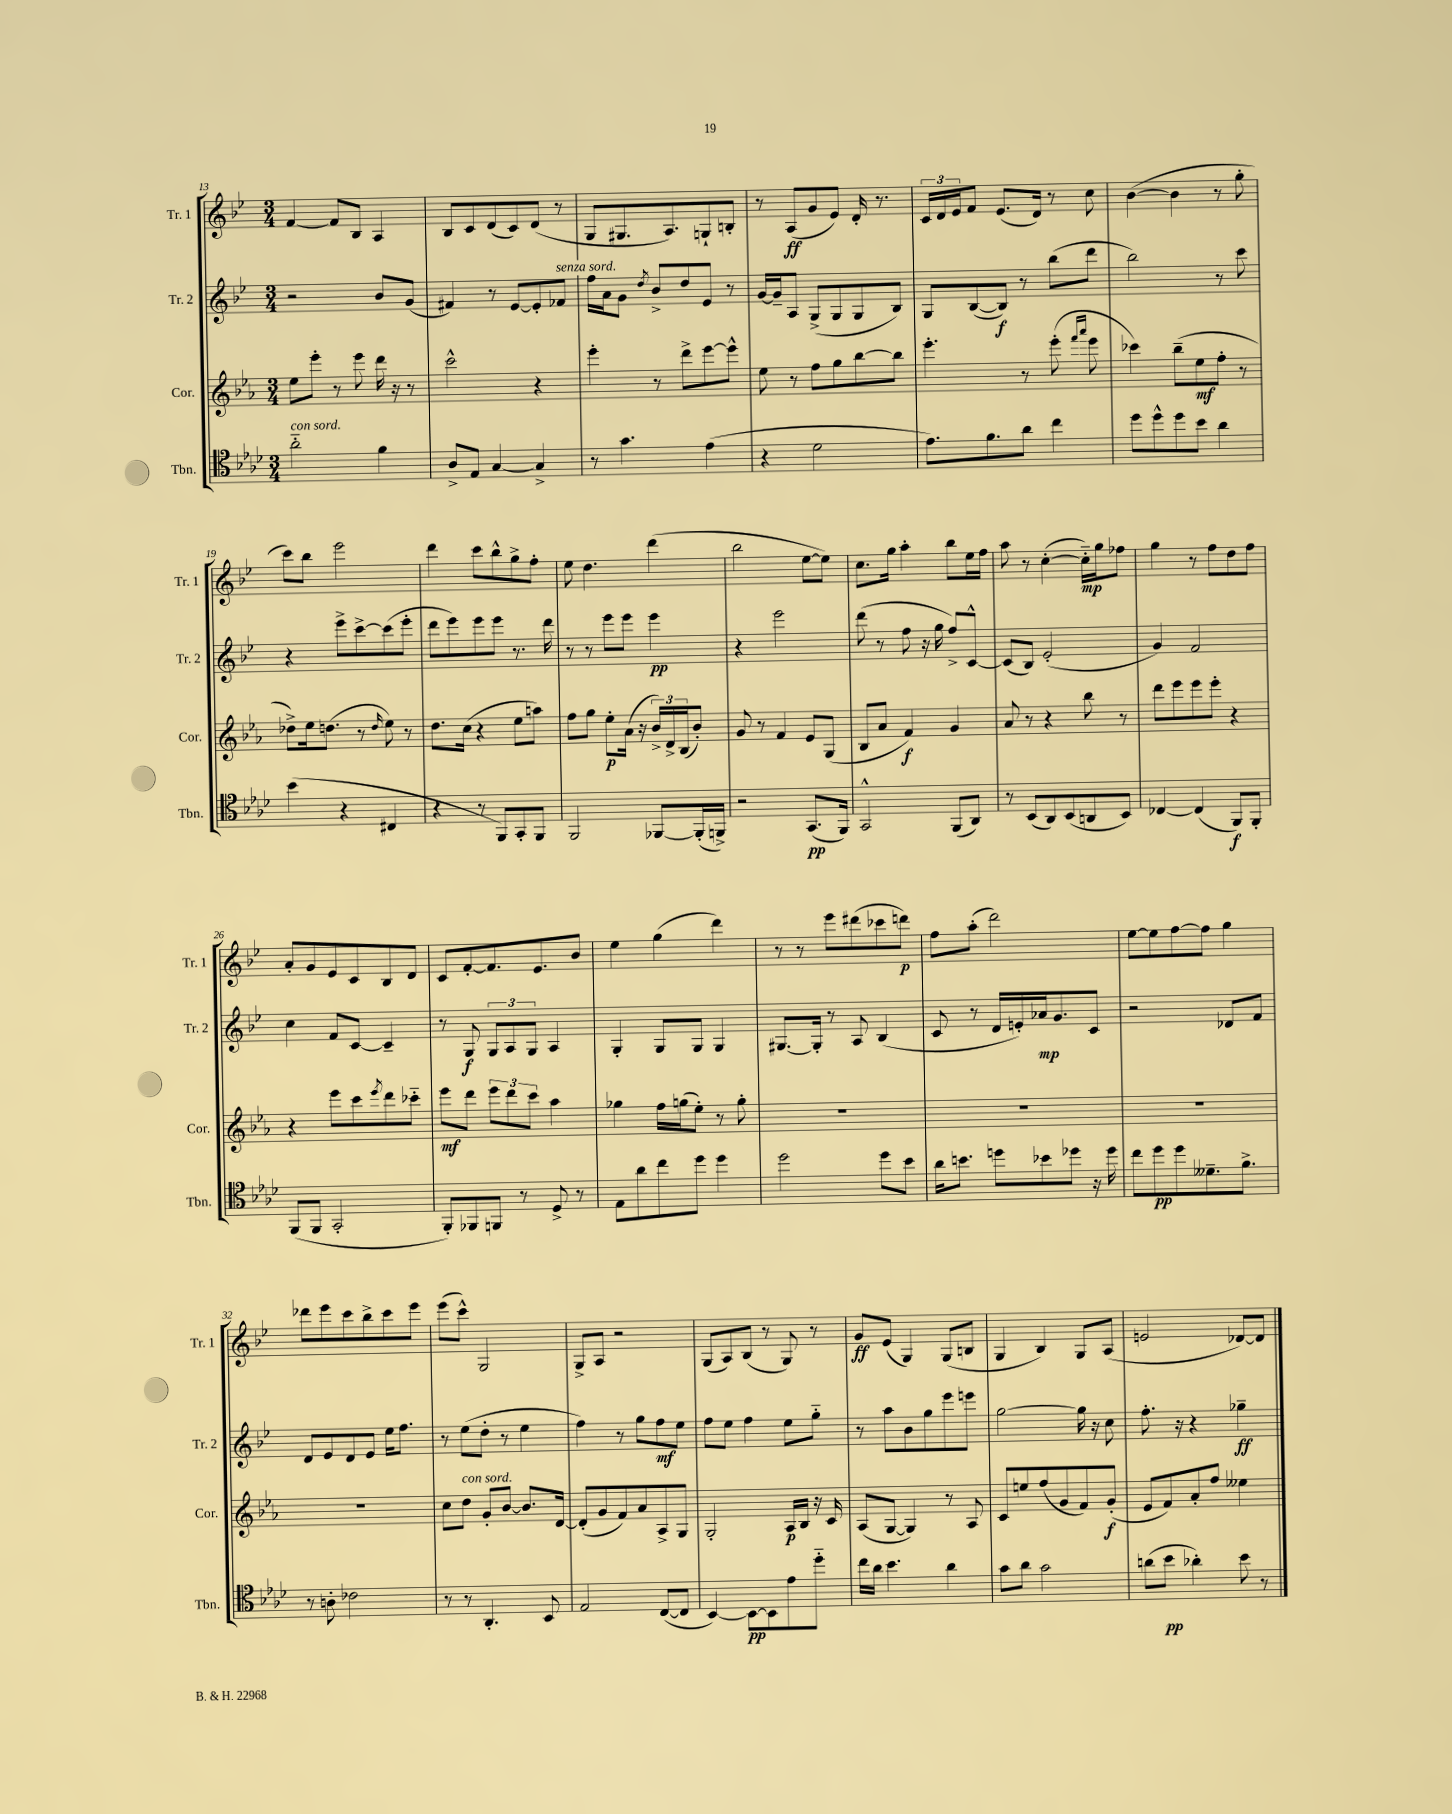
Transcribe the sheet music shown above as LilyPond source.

<<
\new StaffGroup <<
\new Staff = "s0" \with { instrumentName = "Tr. 1" shortInstrumentName = "Tr. 1" } {
    \clef treble \key bes \major \numericTimeSignature \time 3/4
    f'4~ f'8 bes8 a4 |
    bes8 c'8 d'8( c'8) d'8( r8 |
    g8 gis8. a8.) g8-! b8-. |
    r8 a8\ff( g'8 ees'8) d'16-. r8. |
    \tuplet 3/2 { c'16 d'16 ees'16 } f'8 ees'8.( d'16) r8 c''8 |
    bes'4~( bes'4 r8 g''8-. |
    c'''8) bes''8 ees'''2 |
    d'''4 c'''8 bes''8-^ g''8-> f''8-. |
    ees''8 d''4. d'''4( |
    bes''2 ees''8~ ees''8) |
    c''8. g''16 a''4-. bes''8 ees''16 f''16 |
    a''8 r8 c''4~-.( c''16-_\mp) g''16 fes''8 |
    g''4 r8 f''8 d''8 f''8 |
    a'8-. g'8 ees'8 c'8 bes8 d'8 |
    c'8 f'8~-. f'8. ees'8. bes'8 |
    ees''4 g''4( d'''4) |
    r8 r8 ees'''8 dis'''8( ces'''8 d'''8\p) |
    f''8 a''8-.( d'''2) |
    ees''8~ ees''8 f''8~ f''8 g''4 |
    des'''8 ees'''8 c'''8 bes''8-> c'''8 ees'''8 |
    ees'''8( c'''8-^) g2 |
    g8-> a8 r2 |
    g8( a8) bes8( r8 g8) r8 |
    g'8\ff ees'8( g4) g8( b8 |
    g4 bes4) g8 a8( |
    e'2 des'8~) des'8 \bar "|." |
}
\new Staff = "s1" \with { instrumentName = "Tr. 2" shortInstrumentName = "Tr. 2" } {
    \clef treble \key bes \major \numericTimeSignature \time 3/4
    r2 bes'8 g'8( |
    fis'4) r8 ees'8~ ees'8-. fes'8^\markup { \italic "senza sord." } |
    f''16 a'16 g'8 \acciaccatura { d''8 } bes'8-> d''8 ees'8 r8 |
    g'16~ g'16-- a8 g8->( g8 g8 bes8) |
    g8 bes8~( bes8\f) r8 bes''8( d'''8 |
    bes''2) r8 c'''8 |
    r4 ees'''8-> c'''8~-> c'''8( ees'''8-. |
    d'''8 ees'''8) ees'''8 ees'''8 r8. d'''16 |
    r8 r8 ees'''8 ees'''8 ees'''4\pp |
    r4 ees'''2 |
    d'''8( r8 f''8 r16 g''16 f''8->) c'8~-^ |
    c'8( bes8) ees'2-.( |
    g'4) f'2 |
    c''4 f'8 c'8~ c'4-- |
    r8 g8\f \tuplet 3/2 { g8 a8 g8 } a4 |
    g4-. g8 g8 g4 |
    gis8.~ gis16-. r8 a8 bes4( |
    c'8 r8 d'16 e'16-.) aes'16\mp g'8. c'8 |
    r2 des'8 f'8 |
    d'8 ees'8 d'8 ees'8 ees''16 f''8. |
    r8 ees''8( d''8-. r8 ees''4 |
    f''4) r8 g''8 f''8\mf ees''8 |
    f''8 ees''8 f''4 ees''8 g''8-_ |
    r8 a''8 bes'8 g''8 ees'''8 e'''8 |
    g''2~ g''16 r16 c''8 |
    f''8.-. r16 r4 ges''4--\ff \bar "|." |
}
\new Staff = "s2" \with { instrumentName = "Cor." shortInstrumentName = "Cor." } {
    \clef treble \key ees \major \numericTimeSignature \time 3/4
    ees''8 ees'''8-. r8 ees'''8 d'''16 r16 r8 |
    c'''2-^ r4 |
    ees'''4-. r8 d'''8-> ees'''8~ ees'''8-^ |
    ees''8 r8 f''8 g''8 bes''8~ bes''8 |
    ees'''4.-. r8 ees'''8-.( \grace { f'''16 aes'''16 } ees'''8 |
    ces'''4) bes''8--( ees''8\mf f''8-. r8 |
    des''8->) ees''16 d''8.( r8 \grace { d''16 } ees''8) r8 |
    d''8. c''16( r4 ees''8 a''8) |
    f''8 g''8 ees''8-.\p aes'16( r16 \tuplet 3/2 { bes'16->) d'16-> bes16( } bes'8-.) |
    g'8 r8 f'4 ees'8 g8( |
    bes8 aes'8 f'4\f) g'4 |
    aes'8 r8 r4 bes''8 r8 |
    d'''8 ees'''8 ees'''8 ees'''8-. r4 |
    r4 ees'''8 c'''8 \acciaccatura { ees'''8 } d'''8 ces'''8-_ |
    ees'''8\mf d'''8 \tuplet 3/2 { ees'''8 d'''8 c'''8 } aes''4 |
    ges''4 f''16 g''16( ees''8-.) r8 g''8-. |
    R2. |
    R2. |
    R2. |
    R2. |
    c''8 d''8^\markup { \italic "con sord." } g'8-. bes'8~ bes'8. d'16~ |
    d'8-.( g'8 f'8) aes'8 aes8-> g8 |
    g2-. aes16\p bes16 r16 c'16 |
    aes8( g8~ g4) r8 aes8 |
    c'8 e''8 f''8( g'8 f'8) g'8-.\f( |
    ees'8 f'8) aes'8-. f''8 eeses''4 \bar "|." |
}
\new Staff = "s3" \with { instrumentName = "Tbn." shortInstrumentName = "Tbn." } {
    \clef tenor \key aes \major \numericTimeSignature \time 3/4
    aes'2-_^\markup { \italic "con sord." } f'4 |
    aes8-> ees8 g4~ g4-> |
    r8 g'4. ees'4( |
    r4 des'2 |
    ees'8.) f'8. aes'8 c''4 |
    des''8 des''8-^ des''8 bes'8 aes'4 |
    bes'4( r4 cis4 |
    r4 r8 f,8) g,8-. f,8 |
    f,2 fes,8~ fes,16-.( f,16->) |
    r2 g,8.\pp( f,16) |
    g,2-^ f,8( aes,8) |
    r8 bes,8( aes,8) bes,8( a,8 bes,8) |
    ces4~ ces4( f,8\f) f,8-. |
    f,8( f,8 g,2-. |
    f,8-.) fes,8 f,8 r8 des8-> r8 |
    ees8 aes'8 c''8 des''8 des''4 |
    des''2 des''8 bes'8 |
    aes'16 b'8. d''8 bes'8 des''8 r16 des''16 |
    c''8 des''8\pp des''8 deses'8.-- f'8.-> |
    r8 a8-. ces'2 |
    r8 r8 aes,4.-. bes,8 |
    ees2 c8~( c8 |
    bes,4~) bes,8~\pp bes,8 ees'8 des''8-_ |
    c''16 aes'16 bes'4. aes'4 |
    g'8 aes'8 g'2 |
    a'8( bes'8\pp aes'4-.) bes'8 r8 \bar "|." |
}
>>
>>
\layout { \context { \Score currentBarNumber = #13 } }
